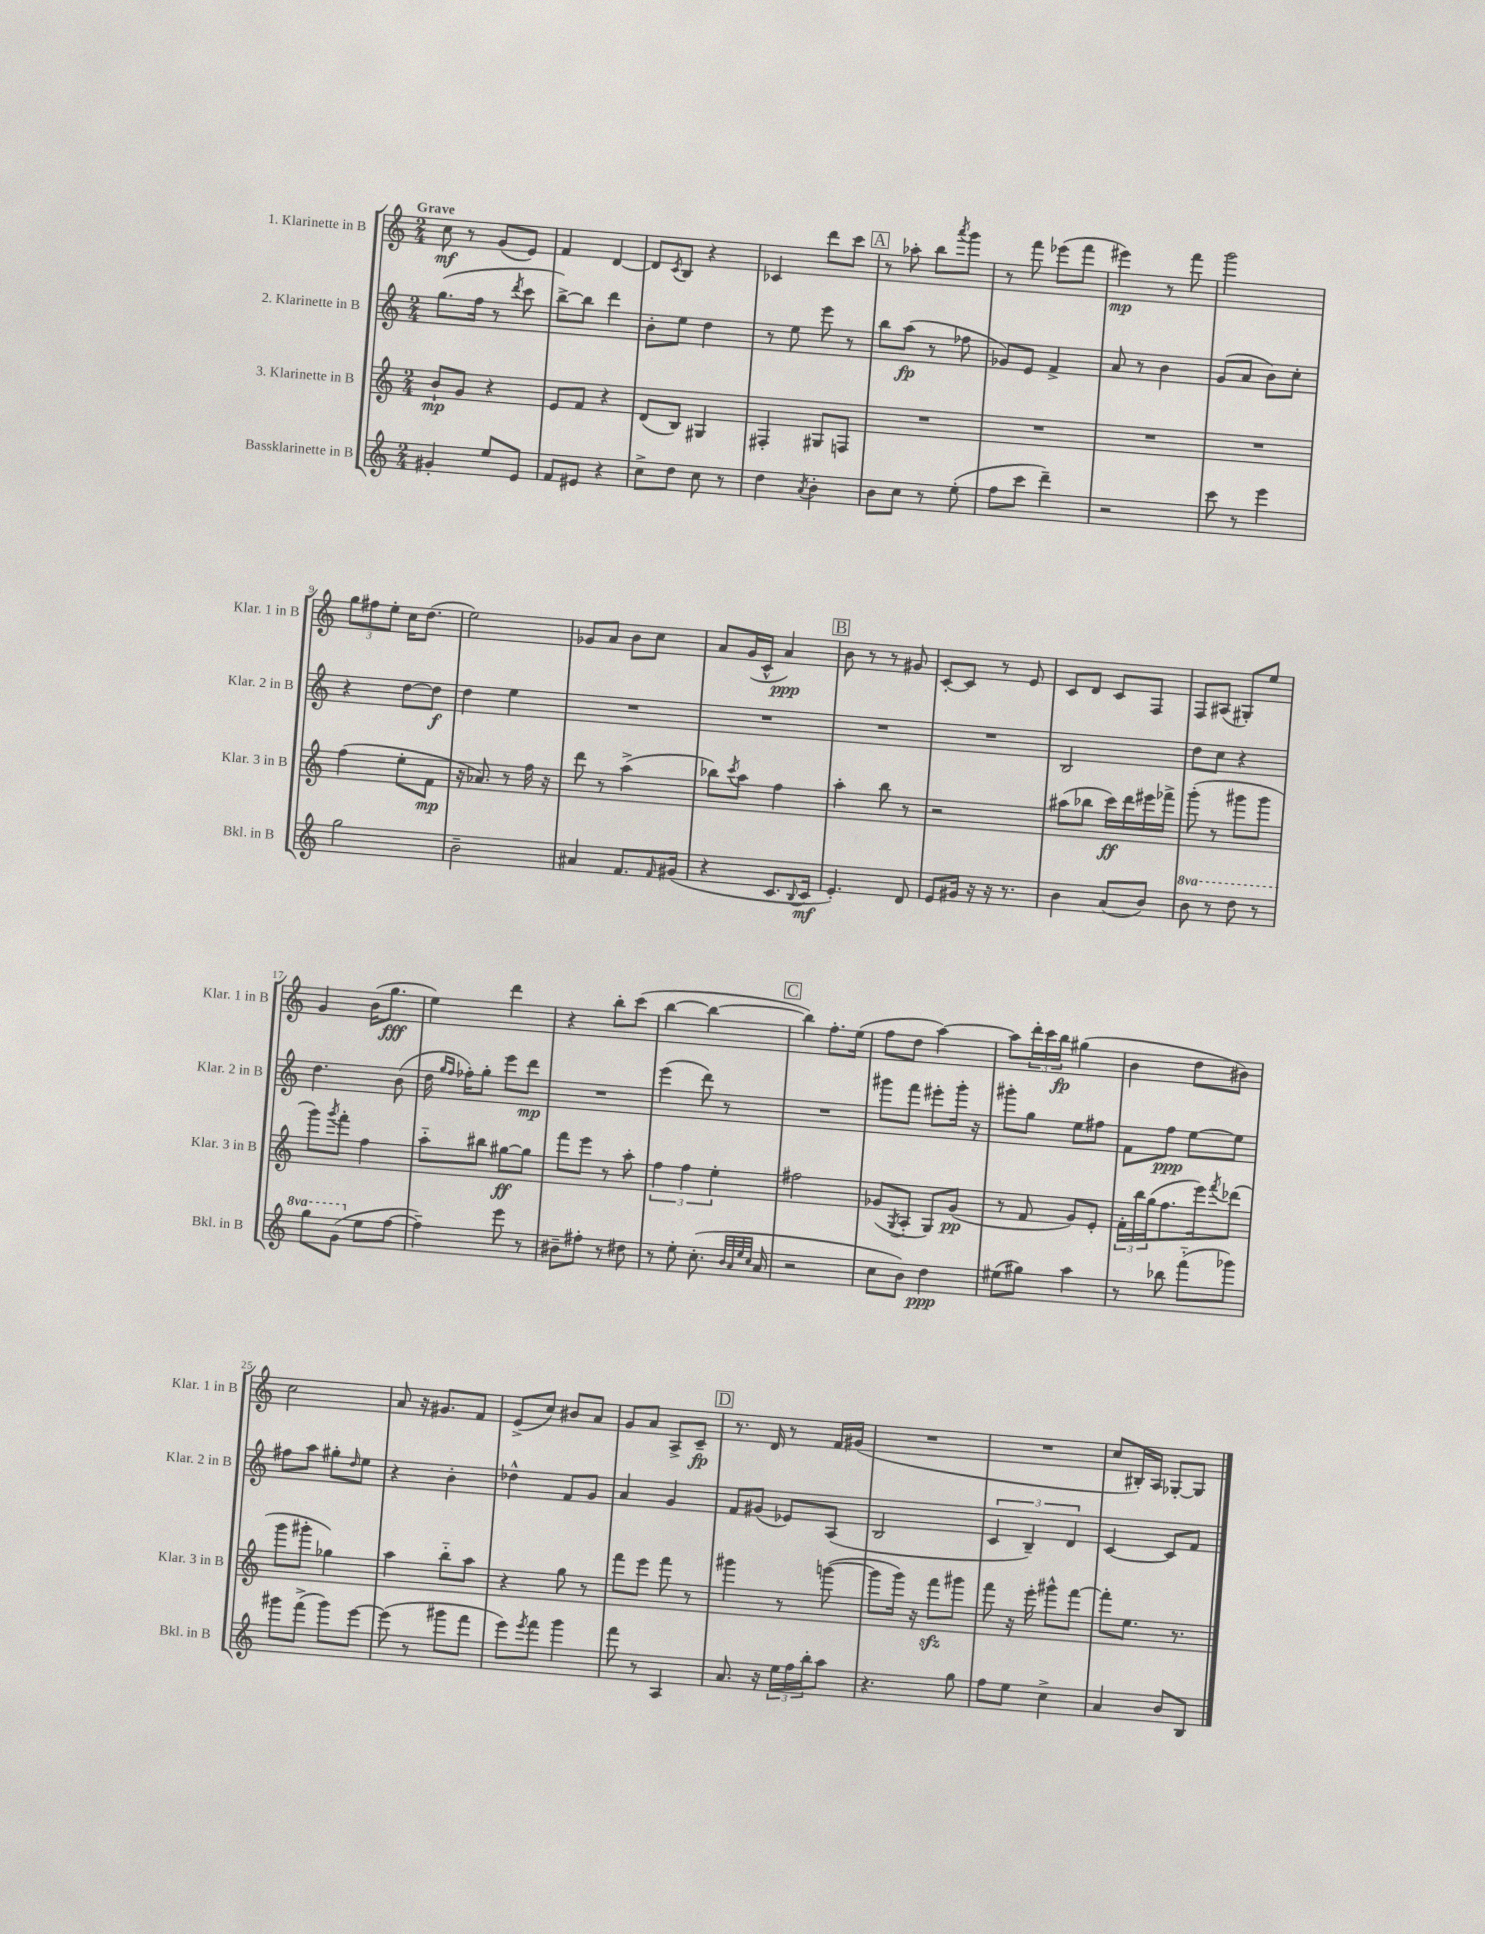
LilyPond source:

<<
\new StaffGroup <<
\new Staff = "s0" \with { instrumentName = "1. Klarinette in B" shortInstrumentName = "Klar. 1 in B" } {
    \clef treble \key c \major \numericTimeSignature \time 2/4 \tempo "Grave"
    c''8\mf r8 g'8( e'8) |
    f'4 d'4~ |
    d'8 \acciaccatura { c'8 } b8 r4 |
    ces'4 d'''8 c'''8 |
    \mark \markup { \box "A" } r8 aes''8-. b''8 \acciaccatura { a'''8 } g'''8 |
    r8 f'''8 ees'''8( f'''8 |
    eis'''4\mp) r8 f'''8 |
    g'''2 |
    \tuplet 3/2 { g''8 fis''8 e''8-. } c''16 d''8.( |
    e''2) |
    ges'8 a'8 b'8 c''8 |
    a'8 g'16( c'16-^ a'4\ppp) |
    \mark \markup { \box "B" } b'8 r8 r8 gis'8 |
    c'8~-. c'8 r8 e'8 |
    c'8 d'8 c'8 f8 |
    f8 ais8( gis8-.) e''8 |
    g'4 b'16( g''8.\fff |
    e''4) d'''4 |
    r4 b''8-. c'''8( |
    b''4~ b''4~ |
    \mark \markup { \box "C" } b''4) f''8.-. e''16( |
    f''8 d''8 a''4~) |
    a''8 \tuplet 3/2 { d'''16-. c'''16 b''16\fp } gis''4( |
    b'4 d''8 bis'8) |
    c''2 |
    a'8 r16 gis'8. f'8 |
    e'8->( c''8) bis'8 a'8 |
    g'8 a'8 a8-> c'8--\fp |
    \mark \markup { \box "D" } r8. d'16 r8 f'16 gis'16( |
    R2 |
    R2 |
    c''8 bis16-.) a16 ges8~-. ges8 \bar "|." |
}
\new Staff = "s1" \with { instrumentName = "2. Klarinette in B" shortInstrumentName = "Klar. 2 in B" } {
    \clef treble \key c \major \numericTimeSignature \time 2/4
    g''8.( f''16 r8 \acciaccatura { d'''8 } c'''8 |
    b''8~->) b''8 d'''4 |
    b'8-. e''8 d''4 |
    r8 e''8 e'''8 r8 |
    \mark \markup { \box "A" } b''8 a''8\fp( r8 fes''8 |
    ges'8) e'8 f'4-> |
    a'8 r8 b'4 |
    g'8( a'8 b'8) c''8-. |
    r4 d''8~ d''8\f |
    d''4 e''4 |
    R2 |
    R2 |
    \mark \markup { \box "B" } R2 |
    R2 |
    b2 |
    d''8 c''8 r4 |
    d''4. b'8( |
    d''16 \grace { g''16 f''16 } fes''16-.) g''8-. e'''8 d'''8\mp |
    R2 |
    e'''4( d'''8) r8 |
    \mark \markup { \box "C" } R2 |
    gis'''8 f'''8 eis'''8-. gis'''16-. r16 |
    gis'''8-. g''8 e''8 fis''8 |
    f'8 f''8\ppp e''8~ e''8 |
    fis''8 a''8 gis''8-. \grace { d''16 } e''8 |
    r4 b'4-. |
    des''4-^ f'8 g'8 |
    a'4 g'4 |
    \mark \markup { \box "D" } f'8 gis'8( ees'8) a8( |
    b2 |
    \tuplet 3/2 { c'4 b4--) d'4 } |
    c'4~ c'8 f'8 \bar "|." |
}
\new Staff = "s2" \with { instrumentName = "3. Klarinette in B" shortInstrumentName = "Klar. 3 in B" } {
    \clef treble \key c \major \numericTimeSignature \time 2/4
    b'8-!\mp g'8 r4 |
    e'8 f'8 r4 |
    d'8( b8) gis4 |
    fis4-. gis8 f8 |
    \mark \markup { \box "A" } R2 |
    R2 |
    R2 |
    R2 |
    f''4( e''8-. f'8\mp |
    r16 aes'8.) r8 f''16 r16 |
    d'''8 r8 a''4->( |
    bes''8) \acciaccatura { c'''8 } a''8 f''4 |
    \mark \markup { \box "B" } a''4-. b''8 r8 |
    r2 |
    ais''8( bes''8 c'''16\ff) d'''16 eis'''16 fes'''16-> |
    g'''8-.( r8 gis'''8 gis'''8 |
    g'''8) \acciaccatura { g'''8 } f'''8-. f''4 |
    a''8-_ bis''8 gis''8~\ff gis''8 |
    f'''8 e'''8 r8 a''8-. |
    \tuplet 3/2 { f''4 f''4 e''4-. } |
    \mark \markup { \box "C" } fis''2 |
    ges'8( \acciaccatura { g8 } a8-. g8) ges'8\pp( |
    r8 f'8 g'8) e'8-. |
    \tuplet 3/2 { f'16-. b''16 g''16( } f''8. e'''16) \acciaccatura { f'''8 } des'''8( |
    g'''8 gis'''8-. ges''4) |
    a''4 b''8-_ a''8 |
    r4 g''8 r8 |
    f'''8 e'''8 f'''8 r8 |
    \mark \markup { \box "D" } gis'''4 r8 g'''8~( |
    g'''8 g'''16) r16 f'''8\sfz gis'''8 |
    f'''8 r16 e'''16-. gis'''8-^ f'''8~ |
    f'''8-. e''8. r8. \bar "|." |
}
\new Staff = "s3" \with { instrumentName = "Bassklarinette in B" shortInstrumentName = "Bkl. in B" } {
    \clef treble \key c \major \numericTimeSignature \time 2/4 \set Staff.ottavationMarkups = #ottavation-simple-ordinals
    gis'4-. e''8 e'8 |
    f'8 eis'8 r4 |
    c''8-> d''8 c''8 r8 |
    d''4 \acciaccatura { a'8 } b'4-. |
    \mark \markup { \box "A" } b'8 c''8 r8 e''8-.( |
    f''8 c'''8 d'''4--) |
    r2 |
    c'''8 r8 e'''4 |
    g''2 |
    b'2-- |
    ais'4 f'8. \grace { f'16 } gis'16( |
    r4 c'8. \appoggiatura { b8 } c'16\mf |
    \mark \markup { \box "B" } e'4.-.) d'8 |
    e'8 gis'16 r16 r16 r8. |
    b'4 a'8( b'8) |
    \ottava #1 b''8 r8 d'''8 r8 |
    g'''8 g''8( \ottava #0 e''8 f''8~ |
    f''4--) e'''8 r8 |
    bis'8-- fis''8-. r8 dis''8 |
    r8 e''8-. c''8.-.( \grace { b'32 a'32 e''32 c''32 } a'16 |
    \mark \markup { \box "C" } r2 |
    c''8 b'8) d''4\ppp |
    eis''8( gis''8) a''4 |
    r8 bes''8 f'''8-_( ges'''8) |
    gis'''8 f'''8->( gis'''8) e'''8~ |
    e'''8( r8 gis'''8 f'''8 |
    e'''8) \acciaccatura { e'''8 } f'''8 g'''4 |
    f'''8 r8 a4 |
    \mark \markup { \box "D" } a'8. r16 \tuplet 3/2 { e''16 f''16 b''16-. } a''8 |
    r4. g''8 |
    f''8 e''8 c''4-> |
    a'4 b'8 b8 \bar "|." |
}
>>
>>
